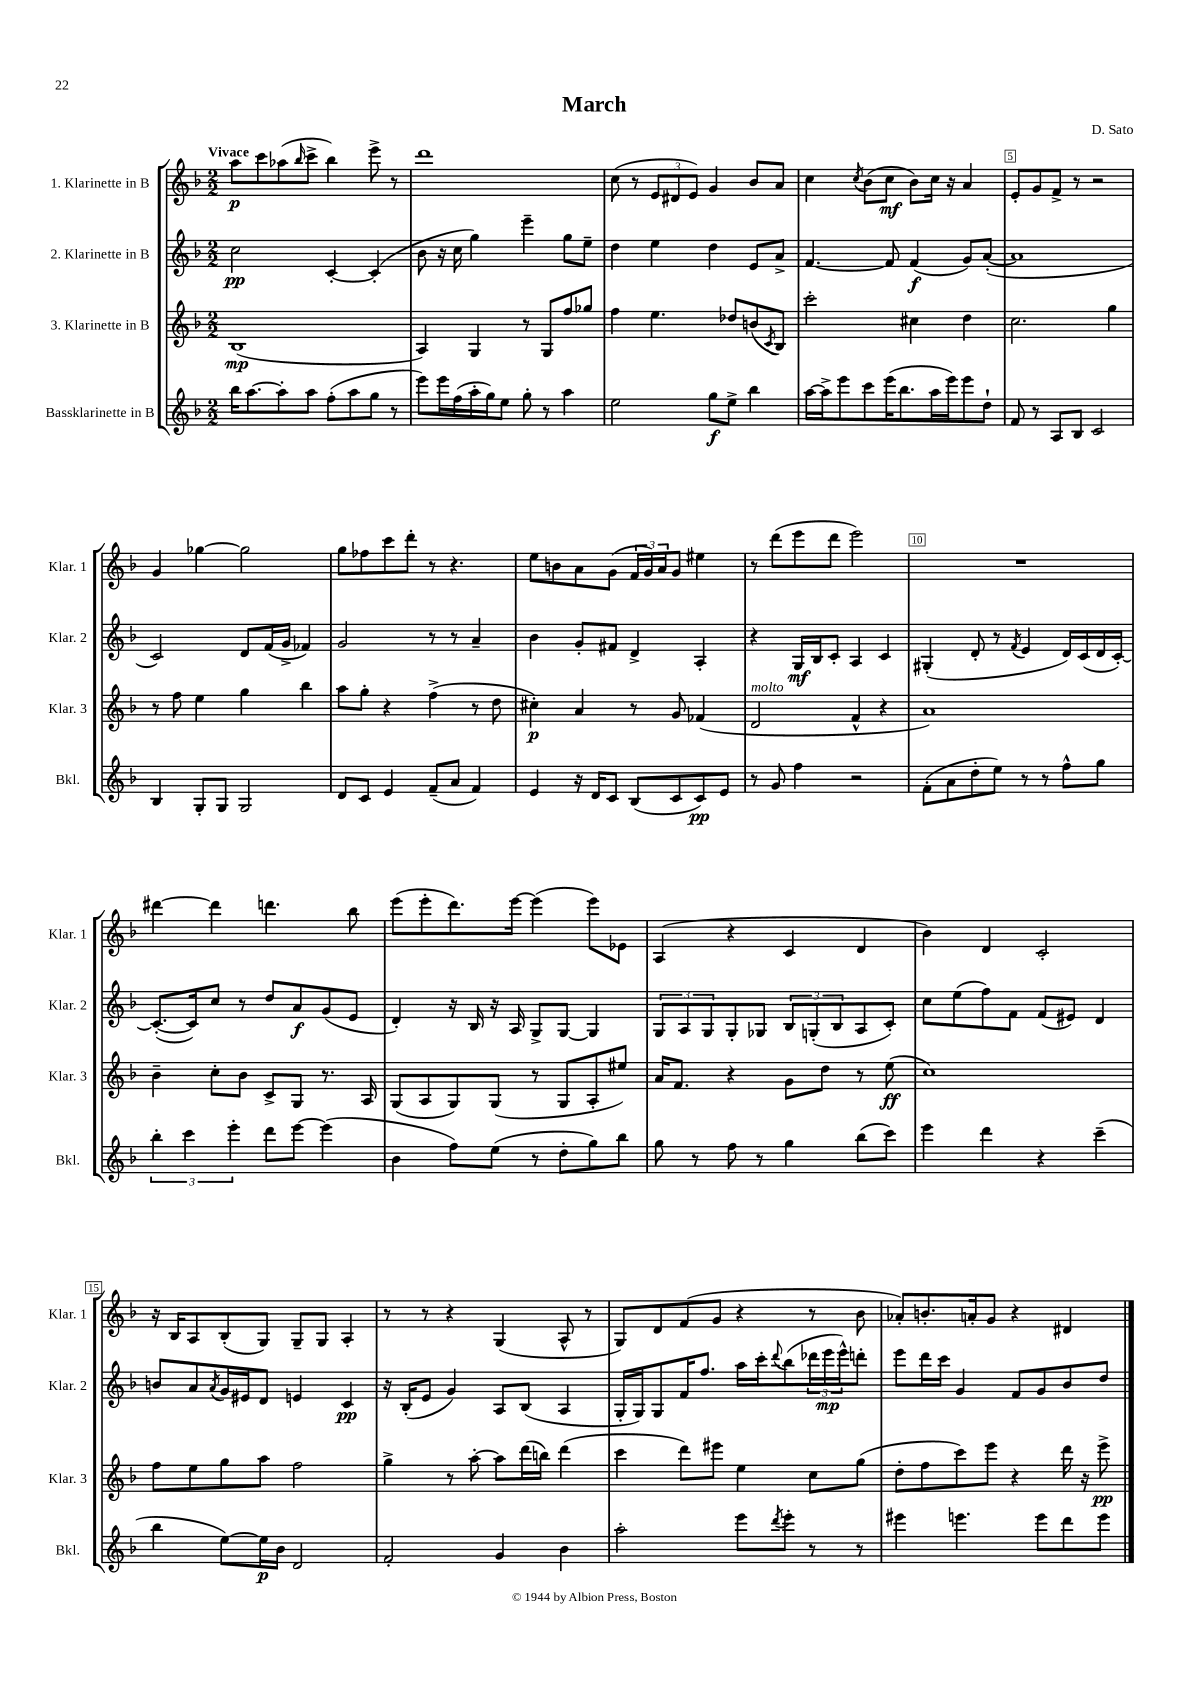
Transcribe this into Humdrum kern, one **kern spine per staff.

**kern	**kern	**kern	**kern
*staff4	*staff3	*staff2	*staff1
*clefG2	*clefG2	*clefG2	*clefG2
*k[b-]	*k[b-]	*k[b-]	*k[b-]
*M2/2	*M2/2	*M2/2	*M2/2
16bb-\LK	(1B-	2cc\	8aa\L
[8.aa\	.	.	.
.	.	.	8ccc\
8aa'\]	.	.	(8aa-\
.	.	.	16qqbb-/
8aa\J	.	.	8ccc^\J
(8ff'\L	.	[4c'/	4bb-\)
8aa\	.	.	.
8gg\J	.	(4c'/]	8eee^\
8r	.	.	8r
=	=	=	=
8eee\L)	4A/)	8b-\	1ddd
16eee\L	.	16r	.
(16ff\	.	16cc\	.
16aa'\	4G/	4gg\)	.
16gg\J)	.	.	.
8ee\J	.	.	.
8gg'\	8r	4eee~\	.
8r	8G/L	.	.
4aa\	8ff/	8gg\L	.
.	8gg-/J	8ee~\J	.
=	=	=	=
2ee\	4ff\	4dd\	(8cc\
.	.	.	8r
.	4.ee\	4ee\	12e/L
.	.	.	12d#/
.	.	.	12e/J)
8gg\L	.	4dd\	4g/
8ee^\J	8dd-/L	.	.
4bb-\	(8b/	8e/L	8b-/L
.	8qc/	.	.
.	8B-/J)	8a^/J	8a/J
=	=	=	=
[16aa\LL	2ccc'\	[4.f/	4cc\
16aa^\]J	.	.	.
8eee\	.	.	.
.	.	.	8qcc/
8ccc\	.	.	(8b-\L
(16eee\K	.	8f/]	8cc\J
8.bb-\	.	.	.
.	4cc#\	(4f/	8b-\L)
16aa\L	.	.	16cc\Jk
16eee\J)	.	.	16r
8eee\	4dd\	8g/L)	4a/
8dd`\J	.	([8a'/J	.
=	=	=	=
8f/	2.cc\	1a]	8e'/L
8r	.	.	8g/
8A/L	.	.	8f^/J
8B-/J	.	.	8r
2c/	.	.	2r
.	4gg\	.	.
=	=	=	=
4B-/	8r	2c/)	4g/
.	8ff\	.	.
8G'/L	4ee\	.	[4gg-\
8G/J	.	.	.
2G/	4gg\	8d/L	2gg-\]
.	.	(16f/L	.
.	.	16g^/JJ	.
.	4bb-\	4f-/)	.
=	=	=	=
8d/L	8aa\L	2g/	8gg\L
8c/J	8gg'\J	.	8ff-\
4e/	4r	.	8ccc\
.	.	.	8ddd'\J
(8f~/L	(4ff^\	8r	8r
8a/J	.	8r	4.r
4f/)	8r	4a~/	.
.	8dd\	.	.
=	=	=	=
4e/	4cc#'\)	4b-\	8ee\L
.	.	.	8b\
16r	4a/	8g'/L	8a\
16d/LK	.	.	.
8c/J	.	8f#/J	(8g\J
(8B-/L	8r	4d^/	24f/LL
.	.	.	24g/)
.	.	.	24a/J
8c/	8g/	.	8g/J
8c/)	(4f-/	4A'/	4ee#\
8e/J	.	.	.
=	=	=	=
8r	2d/	4r	8r
8g/	.	.	(8ddd\L
4ff\	.	16G/LL	8eee\
.	.	16B-/J	.
.	.	8c'/J	8ddd\J
2r	4f^^/	4A/	2eee\)
.	4r	4c/	.
=	=	=	=
(8f'\L	1a)	(4G#'/	1r
8a\	.	.	.
8dd'\	.	8d'/	.
8ee\J)	.	8r	.
.	.	8qf/	.
8r	.	4e/	.
8r	.	.	.
8ff^^\L	.	16d/LL)	.
.	.	(16c/	.
8gg\J	.	16d/	.
.	.	[16c'/JJ)	.
=	=	=	=
6bb-'\	4b-~\	(8.c'/_L	[4ddd#\
6ccc\	.	.	.
.	.	16c/]k)	.
.	8cc'\L	8cc/J	4ddd#\]
6eee'\	.	.	.
.	8b-\J	8r	.
8ddd\L	8c^/L	8dd/L	4.ddd\
[8eee\J	8G/J	8a/	.
(4eee\]	8.r	(8g/	.
.	.	8e/J	8bb-\
.	16A/	.	.
=	=	=	=
4b-\	(8G/L	4d'/)	(8eee\L
.	8A/	.	8eee'\
8ff\L)	8G/)	16r	8.ddd\)
.	.	16B-/	.
(8ee\J	(8G/J	16r	.
.	.	16A/	[16eee\Jk
8r	8r	8G^/L	(4eee\]
8dd'\L	8G/L	[8G/J	.
8gg\)	8A'/	4G/]	8eee\L)
8bb-\J	8ee#/J)	.	8e-\J
=	=	=	=
8gg\	16a/LK	12G/L	(4A/
.	8.f/J	.	.
.	.	12A/	.
8r	.	.	.
.	.	12G/	.
8ff\	4r	8G'/	4r
8r	.	8G-/J	.
4gg\	8g\L	12B-/L	4c/
.	.	(12G'/	.
.	8dd\J	.	.
.	.	12B-/	.
(8bb-\L	8r	8A/	4d/
8ccc\J)	(8ee\	8c'/J)	.
=	=	=	=
4eee\	1cc)	8cc\L	4b-\)
.	.	(8ee\	.
4ddd\	.	8ff\)	4d/
.	.	8f\J	.
4r	.	(8f/L	2c'/
.	.	8e#/J)	.
(4ccc~\	.	4d/	.
=	=	=	=
4bb-\	8ff\L	8b/L	16r
.	.	.	16B-/LK
.	8ee\	8a/	8A/
.	.	8qa/	.
[8ee\L)	8gg\	16g/L	(8B-'/
.	.	16e#/J	.
16ee\]L	8aa\J	8d/J	8G/J)
16b-\JJ	.	.	.
2d/	2ff\	4e/	8G~/L
.	.	.	8G/J
.	.	4c/	4A'/
=	=	=	=
2f'/	4gg^\	16r	8r
.	.	(16B-'/LK	.
.	.	8e/J	8r
.	8r	4g/)	4r
.	[8aa'\	.	.
4g/	8aa\]L	8A/L	(4G/
.	(16ddd\L	(8B-/J	.
.	16bb\JJ)	.	.
4b-\	(4ddd\	4A/	8A^^/
.	.	.	8r
=	=	=	=
2aa'\	4ccc\	16G'/LL	8G/L)
.	.	16G/J)	.
.	.	8G/	8d/
.	8ddd\L)	16f/K	(8f/
.	.	8.ff/J	.
.	8eee#\J	.	8g/J
8eee\L	4ee\	16aa\LL	4r
.	.	16ccc'\J	.
8qddd/	.	8qqddd/	.
8eee'\J	.	(8bb-\	.
8r	8cc\L	24ddd-\L	8r
.	.	24eee\	.
.	.	24eee^^\J)	.
8r	(8gg\J	8ddd'\J	8b-\
=	=	=	=
4eee#\	8dd'\L	8eee\L	8a-'/L)
.	8ff\	16ddd\L	8.b'/
.	.	16ccc\JJ	.
4.eee\	8ccc\)	4g/	.
.	.	.	16a'/k
.	8eee\J	.	8g/J
.	4r	8f/L	4r
8eee\L	.	8g/	.
8ddd\	16ddd\	8b-/	4d#/
.	16r	.	.
8eee\J	8eee^\	8dd/J	.
==	==	==	==
*-	*-	*-	*-
